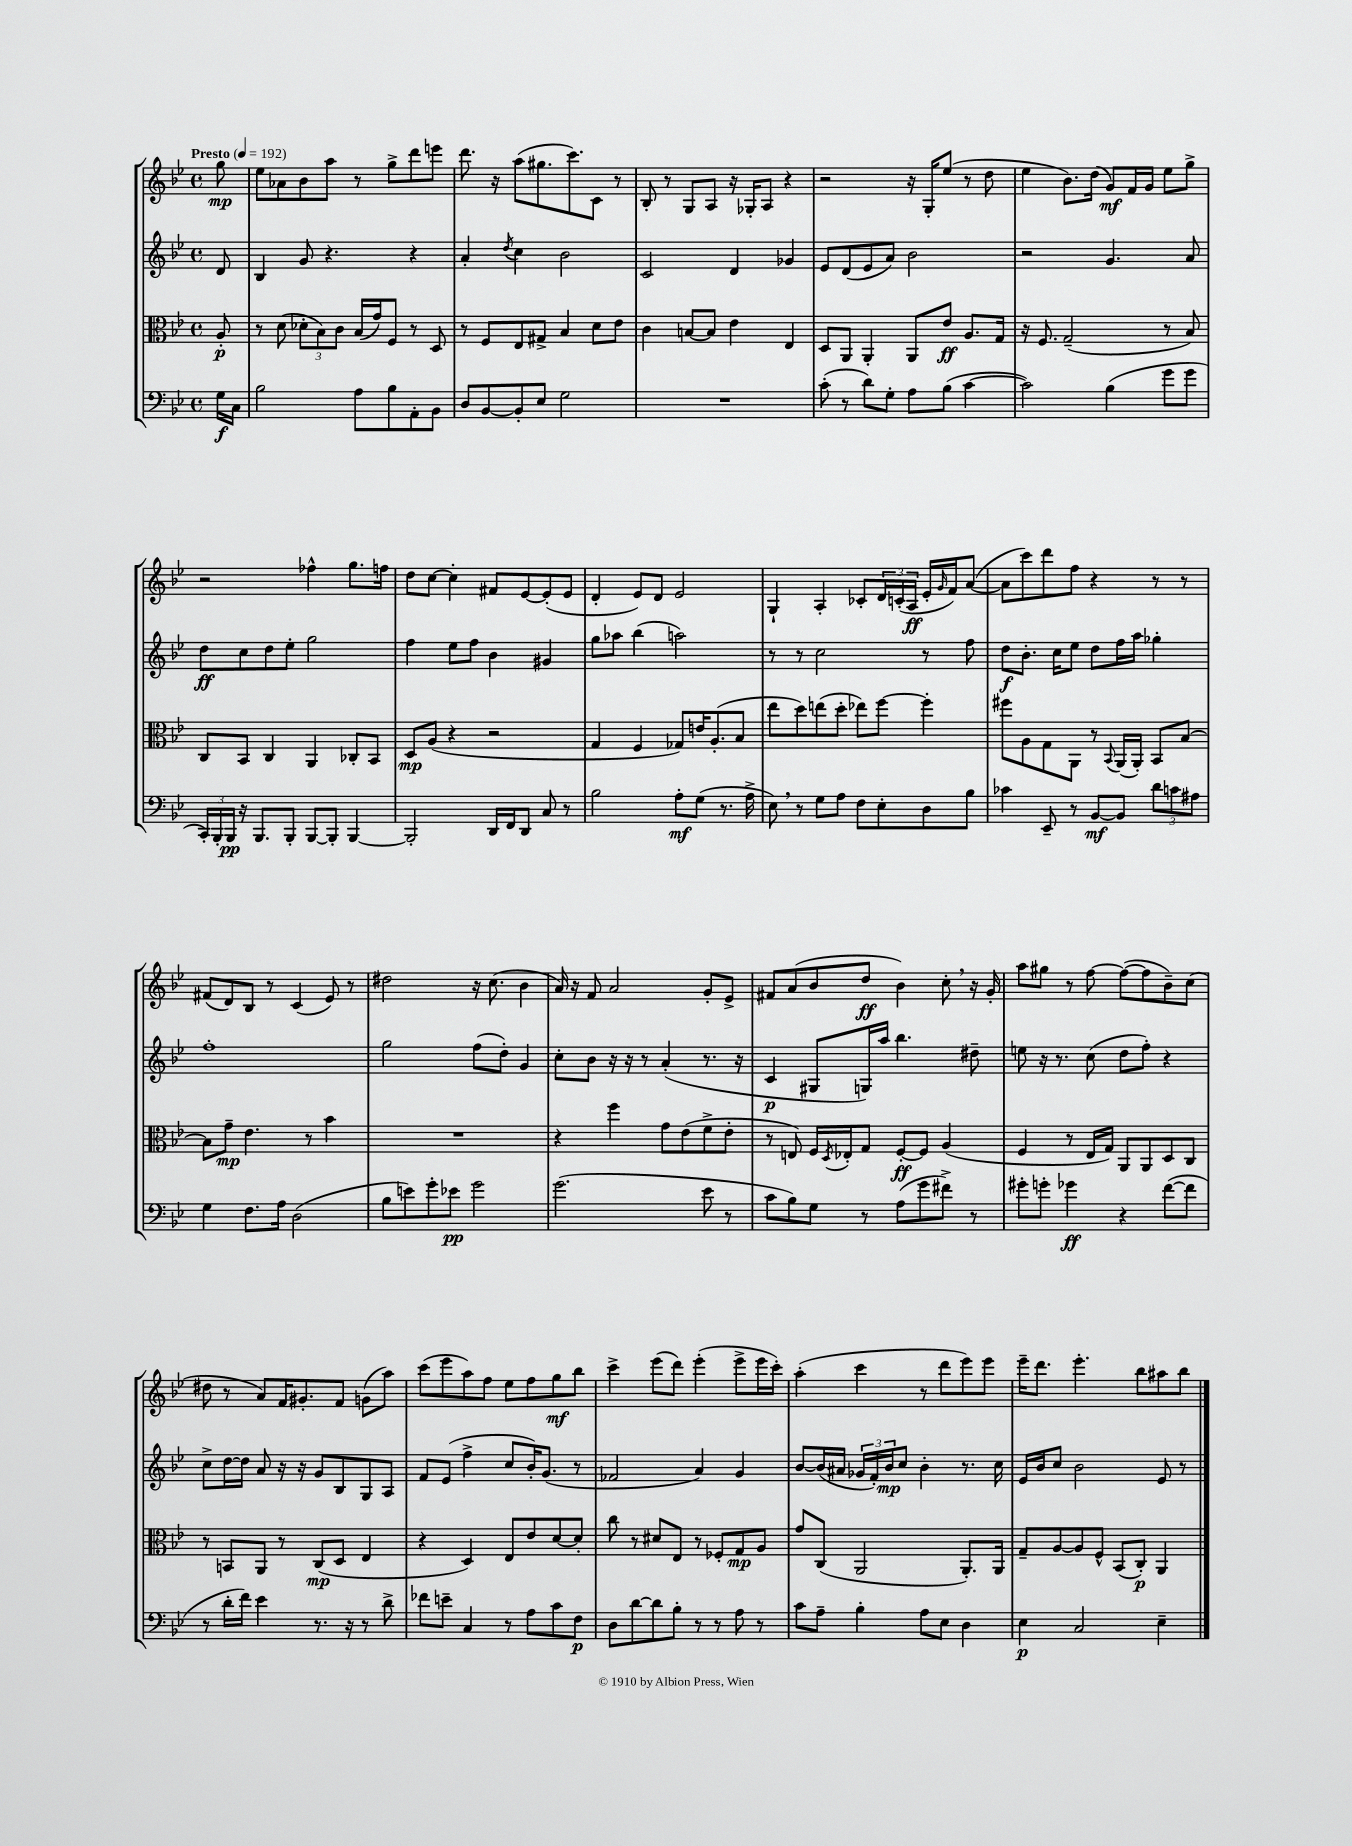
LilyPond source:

<<
\new StaffGroup <<
\new Staff = "s0" {
    \clef treble \key bes \major \defaultTimeSignature \time 4/4 \partial 8 \tempo "Presto" 4 = 192
    g''8\mp |
    ees''8 aes'8 bes'8 a''8 r8 g''8-> d'''8 e'''8 |
    d'''8. r16 a''8( gis''8. c'''8.) c'8 r8 |
    bes8-. r8 g8 a8 r16 ges16-. a8 r4 |
    r2 r16 g16-. ees''8( r8 d''8 |
    ees''4 bes'8.) d''16( g'8\mf) f'16 g'16 ees''8 g''8-> |
    r2 fes''4-^ g''8. f''16 |
    d''8 c''8~ c''4-. fis'8 ees'8~ ees'8-.( ees'8 |
    d'4-. ees'8) d'8 ees'2 |
    g4-! a4-. ces'8-. \tuplet 3/2 { d'16 c'16-.( a16\ff } ees'16-. \grace { g'16 } f'16) a'8~( |
    a'8 c'''8) d'''8 f''8 r4 r8 r8 |
    fis'8( d'8) bes8 r8 c'4( ees'8) r8 |
    dis''2 r16 c''8.( bes'4 |
    a'16) r16 f'8 a'2 g'8-. ees'8-> |
    fis'8 a'8( bes'8 d''8\ff bes'4) c''8-. \breathe r16 g'16-. |
    a''8 gis''8 r8 f''8~ f''8~( f''8 bes'8--) c''8( |
    dis''8 r8 a'8) f'16 gis'8.-. f'8 g'8( a''8) |
    c'''8( ees'''8 a''8) f''8 ees''8 f''8 g''8\mf bes''8 |
    c'''4-> ees'''8( d'''8) ees'''4-.( ees'''8-> ees'''16 c'''16-.) |
    a''4-.( c'''4 r8 d'''8 ees'''8) ees'''8 |
    ees'''16-- d'''8. ees'''4.-. bes''8 ais''8 bes''8 \bar "|." |
}
\new Staff = "s1" {
    \clef treble \key bes \major \defaultTimeSignature \time 4/4 \partial 8
    d'8 |
    bes4 g'8 r4. r4 |
    a'4-. \acciaccatura { d''8 } c''4 bes'2 |
    c'2 d'4 ges'4 |
    ees'8 d'8( ees'8 a'8) bes'2 |
    r2 g'4. a'8 |
    d''8\ff c''8 d''8 ees''8-. g''2 |
    f''4 ees''8 f''8 bes'4 gis'4 |
    g''8 aes''8 bes''4( a''2) |
    r8 r8 c''2 r8 f''8 |
    d''8\f bes'8.-. c''16 ees''8 d''8 f''16 a''16 ges''4-. |
    f''1-. |
    g''2 f''8( d''8-.) g'4 |
    c''8-. bes'8 r16 r16 r8 a'4-.( r8. r16 |
    c'4\p gis8 g16) a''16 bes''4. dis''8-- |
    e''8 r16 r8. c''8( d''8 f''8-.) r4 |
    c''8-> d''16~ d''16 a'8 r16 r16 g'8 bes8 g8 a8 |
    f'8 ees'8( f''4-> c''8 bes'16-.) g'8.( r8 |
    fes'2 a'4) g'4 |
    bes'8~ bes'16( ais'16 \tuplet 3/2 { ges'16 f'16-.) bes'16\mp } c''8 bes'4-. r8. c''16 |
    ees'16 bes'16 c''8 bes'2 ees'8 r8 \bar "|." |
}
\new Staff = "s2" {
    \clef alto \key bes \major \defaultTimeSignature \time 4/4 \partial 8
    a8-.\p |
    r8 d'8( \tuplet 3/2 { des'8-. bes8) c'8 } bes16( g'16) f8 r8 d8 |
    r8 f8 ees8 gis8-> bes4 d'8 ees'8 |
    c'4 b8~ b8 ees'4 ees4 |
    d8 a,8 a,4-. a,8 ees'8\ff a8. g16 |
    r16 f8. g2--( r8 bes8) |
    c8 bes,8 c4 a,4 ces8-. bes,8 |
    d8\mp a8( r4 r2 |
    g4 f4 ges8) e'16 a8.-.( bes8 |
    ees''8 d''8) e''8( d''8-. ees''8) f''8~ f''4-. |
    fis''8 a8 g8 a,8 r8 \appoggiatura { bes,8 } a,16( a,16-.) bes,8 bes8~ |
    bes8 g'8--\mp ees'4. r8 bes'4 |
    R1 |
    r4 f''4 g'8 ees'8( f'8-> ees'8-. |
    r8 e8) f16 \acciaccatura { d8 } ees16-. g8 f8~-.\ff f8 a4( |
    f4 r8 ees16 g16) a,8 a,8 d8 c8 |
    r8 b,8 a,8 r8 c8\mp( d8 ees4 |
    r4 d4) ees8 ees'8 d'8~ d'8-. |
    c''8 r8 dis'8 ees8 r8 fes8-. g8\mp a8 |
    g'8 c8( a,2 a,8.-.) a,16 |
    g8-- a8~ a8 f8-^ bes,8( c8-.\p) a,4 \bar "|." |
}
\new Staff = "s3" {
    \clef bass \key bes \major \defaultTimeSignature \time 4/4 \partial 8
    g16\f c16 |
    bes2 a8 bes8 a,8-. bes,8 |
    d8 bes,8~ bes,8-. ees8 g2 |
    R1 |
    c'8-.( r8 d'8) g8-. a8 bes8( c'4~ |
    c'2) bes4( g'8 g'8 |
    \tuplet 3/2 { c,16-.) bes,,16-. bes,,16\pp } r16 bes,,8. bes,,8-. bes,,8~ bes,,8-. bes,,4~ |
    bes,,2-. d,16 f,16 d,8 c8 r8 |
    bes2 a8-.\mf g8( r8. a16-> |
    ees8) \breathe r8 g8 a8 f8 ees8-. d8 bes8 |
    ces'4 ees,8-- r8 bes,8~\mf bes,8 \tuplet 3/2 { d'8 c'8 ais8 } |
    g4 f8. a16 d2( |
    bes8 e'8) g'8-. ees'8\pp g'2 |
    g'2.( ees'8 r8 |
    c'8 bes8) g8 r8 a8( g'8 fis'8->) r8 |
    gis'8-. g'8-. ges'4\ff r4 f'8~( f'8 |
    r8 d'16-. f'16) ees'4 r8. r16 r8 d'8-> |
    fes'8 e'8-- c4 r8 a8 c'8 f8\p |
    d8 d'8~ d'8 bes8-. r8 r8 a8 r8 |
    c'8 a8-- bes4-. a8 ees8 d4 |
    ees4\p c2 ees4-- \bar "|." |
}
>>
>>
\layout { \context { \Score \remove "Bar_number_engraver" } }
